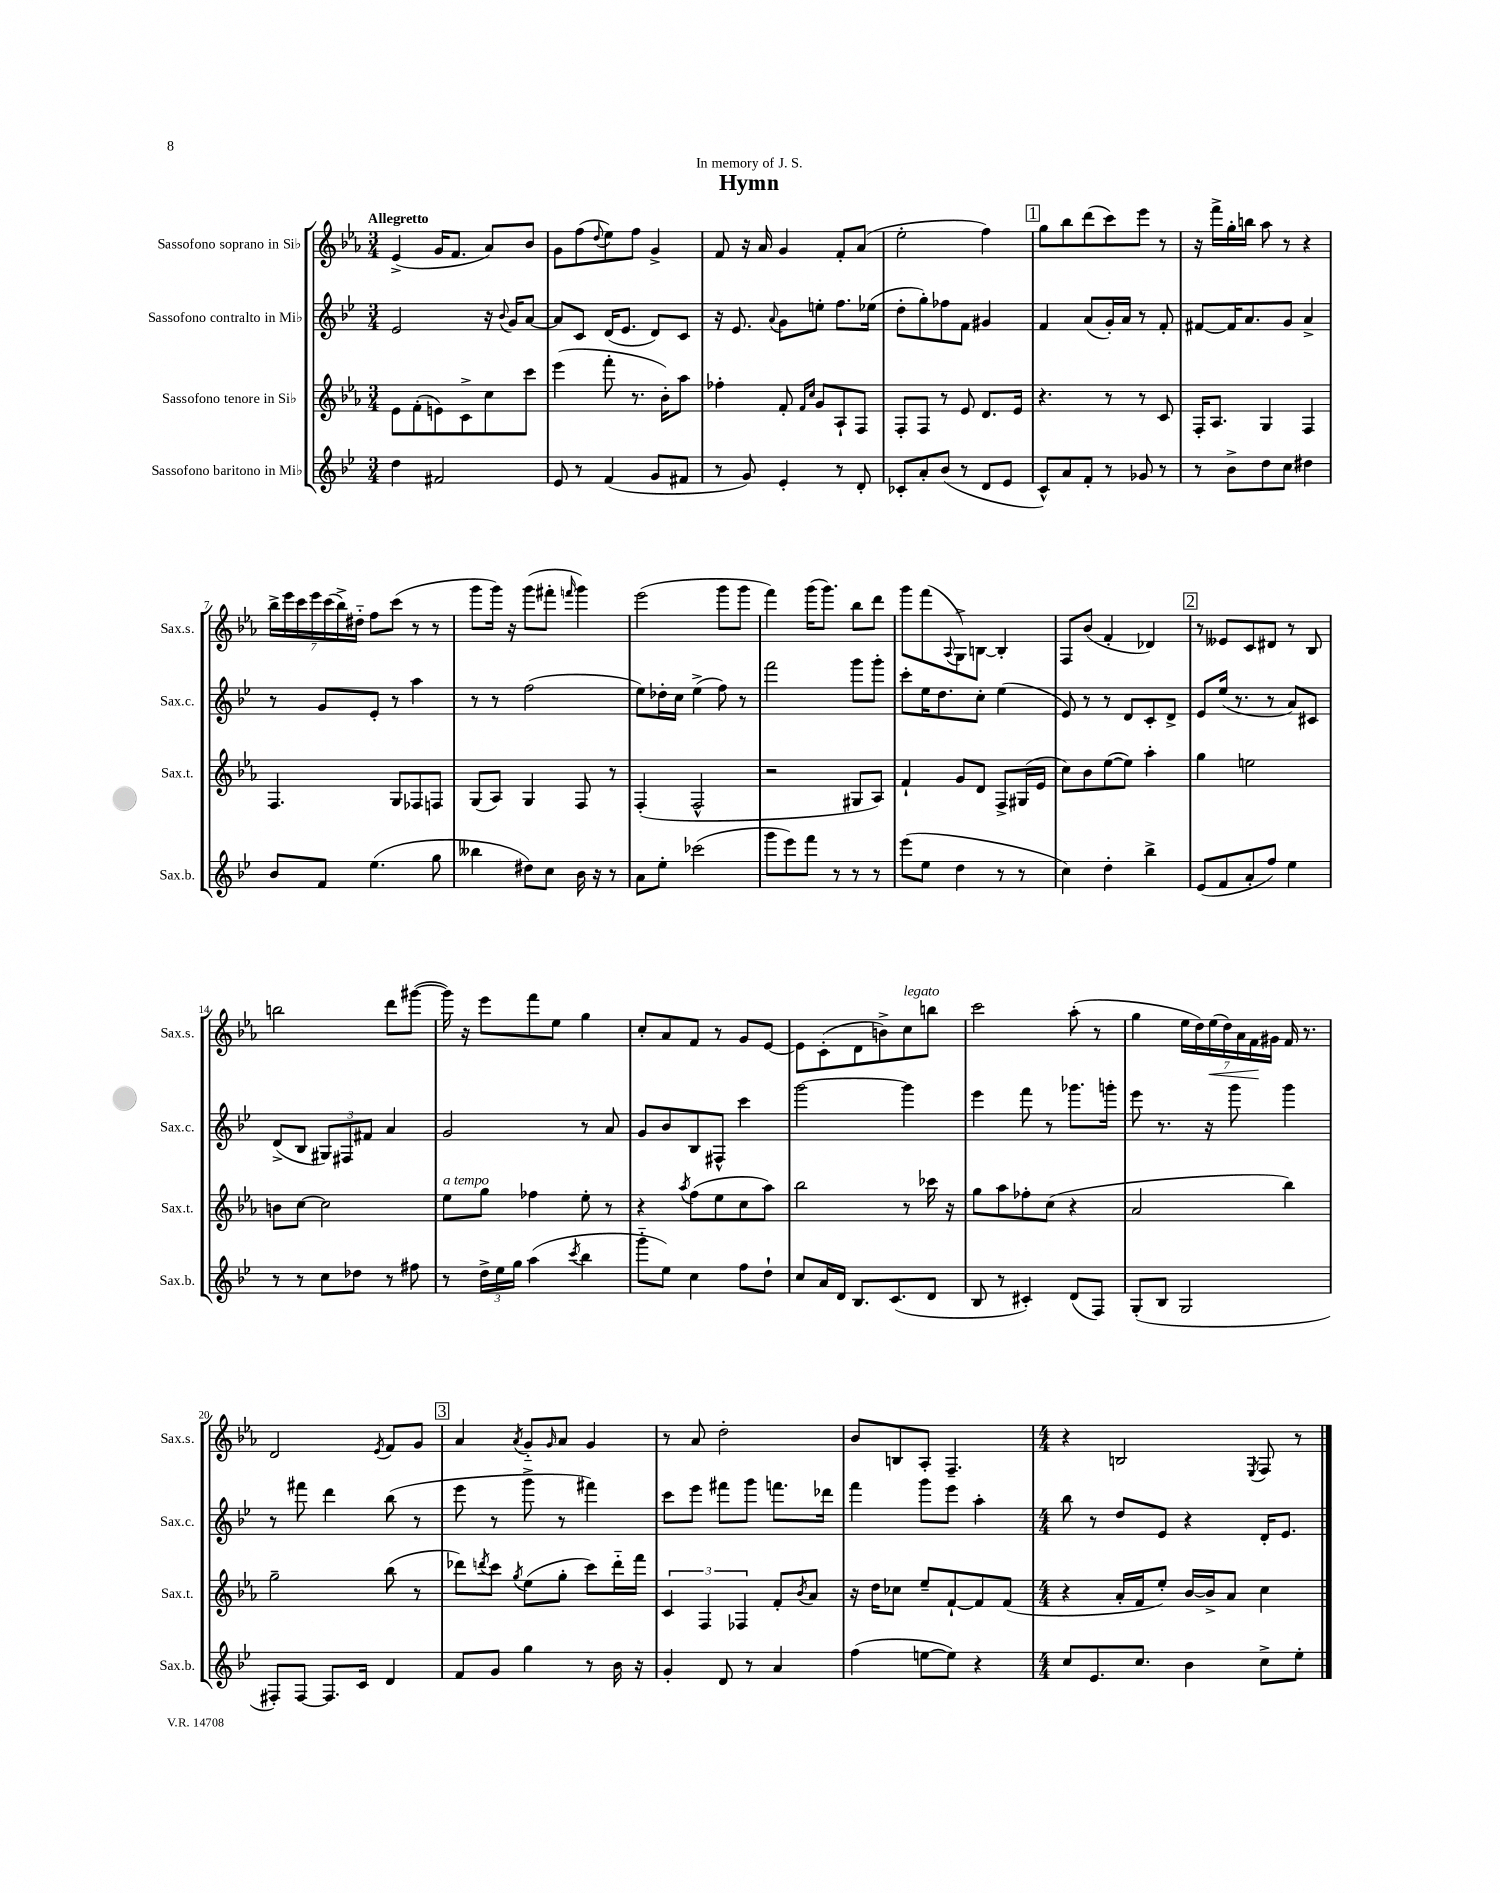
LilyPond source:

\header { title = "Hymn" dedication = "In memory of J. S." }
<<
\new StaffGroup <<
\new Staff = "s0" \with { instrumentName = "Sassofono soprano in Sib" shortInstrumentName = "Sax.s." } {
    \clef treble \key ees \major \numericTimeSignature \time 3/4 \tempo "Allegretto"
    ees'4->( g'16 f'8. aes'8) bes'8 |
    g'8 f''8( \appoggiatura { d''8 } ees''8) f''8 g'4-> |
    f'8 r16 aes'16 g'4 f'8-. aes'8( |
    ees''2-. f''4) |
    \mark \markup { \box "1" } g''8 bes''8 d'''8( c'''8) ees'''8 r8 |
    r16 f'''16-> g''16-. b''16 aes''8 r8 r4 |
    \tuplet 7/4 { bes''16-> ees'''16 c'''16 ees'''16 c'''16( bes''16->) dis''16-_ } f''8 c'''8( r8 r8 |
    g'''8 g'''16) r16 g'''8( fis'''8-. \grace { f'''16 } g'''4) |
    ees'''2( g'''8 g'''8 |
    f'''4) g'''16( g'''8.) bes''8 d'''8 |
    g'''8 f'''8( \appoggiatura { aes8 } g8->) b8~ b4-. |
    f8 bes'8( f'4-. des'4) |
    \mark \markup { \box "2" } r8 eeses'8 c'8 dis'8 r8 bes8 |
    b''2 d'''8 gis'''8~( |
    gis'''16) r16 ees'''8 f'''8 ees''8 g''4 |
    c''8-. aes'8 f'8 r8 g'8 ees'8~ |
    ees'8 c'8-.( d'8 b'8->) c''8^\markup { \italic "legato" } b''8 |
    c'''2 aes''8-.( r8 |
    g''4 \tuplet 7/4 { ees''16 d''16) ees''16\<( d''16) aes'16 f'16\! gis'16 } f'16 r8. |
    d'2 \acciaccatura { ees'8 } f'8 g'8 |
    \mark \markup { \box "3" } aes'4 \acciaccatura { aes'8 } g'8-_ \grace { g'16 } aes'8 g'4 |
    r8 aes'8 d''2-. |
    bes'8 b8 aes8-. f4.-- |
    \numericTimeSignature \time 4/4 r4 b2 \acciaccatura { ees8 } f8 r8 \bar "|." |
}
\new Staff = "s1" \with { instrumentName = "Sassofono contralto in Mib" shortInstrumentName = "Sax.c." } {
    \clef treble \key bes \major \numericTimeSignature \time 3/4
    ees'2 r16 \appoggiatura { bes'8 } g'16 a'8~ |
    a'8 c'8 d'16( ees'8. d'8) c'8 |
    r16 ees'8. \appoggiatura { a'8 } g'8 e''8-. f''8. ees''16( |
    d''8-. g''8-.) fes''8 f'8 gis'4 |
    \mark \markup { \box "1" } f'4 a'8( g'16-.) a'16 r8 f'8-. |
    fis'8~ fis'16 a'8. g'8 a'4-> |
    r8 g'8 ees'8-. r8 a''4 |
    r8 r8 f''2( |
    ees''8) des''16-. c''16 ees''4->( f''8) r8 |
    f'''2 g'''8 g'''8-. |
    c'''8-. ees''16 d''8. c''8-. ees''4( |
    ees'8) r8 r8 d'8 c'8-. d'8-> |
    \mark \markup { \box "2" } ees'8 ees''16( r8. r8 a'8) cis'8 |
    d'8->( bes8 \tuplet 3/2 { gis8) fis8 fis'8 } a'4 |
    g'2 r8 a'8 |
    g'8 bes'8 bes8 fis8-^ c'''4 |
    g'''2~ g'''4 |
    ees'''4 f'''8 r8 ges'''8. g'''16-. |
    ees'''8 r8. r16 g'''8 g'''4 |
    r8 fis'''8 d'''4 bes''8( r8 |
    \mark \markup { \box "3" } ees'''8 r8 g'''8-> r8 fis'''4) |
    c'''8 ees'''8 fis'''8 g'''8 f'''8. des'''16 |
    f'''4 g'''8 ees'''8 a''4-. |
    \numericTimeSignature \time 4/4 bes''8 r8 d''8 ees'8 r4 d'16-. ees'8. \bar "|." |
}
\new Staff = "s2" \with { instrumentName = "Sassofono tenore in Sib" shortInstrumentName = "Sax.t." } {
    \clef treble \key ees \major \numericTimeSignature \time 3/4
    ees'8 f'8-.( e'8) c'8-> c''8 c'''8 |
    ees'''4( f'''8-. r8. bes'16-.) aes''8 |
    fes''4-. f'8-. \grace { f'16 c''16 } g'8 aes8-! f8 |
    f8-. f8 r8 ees'8 d'8. ees'16 |
    \mark \markup { \box "1" } r4. r8 r8 c'8 |
    f16-. aes8. g4 f4 |
    f4. g8 fes8 f8 |
    g8( aes8) g4 f8 r8 |
    f4-.( f2-^ |
    r2 gis8 aes8) |
    f'4-! g'8 d'8 f8-> gis16( ees'16 |
    c''8) bes'8 ees''8~( ees''8) aes''4-. |
    \mark \markup { \box "2" } g''4 e''2 |
    b'8 c''8~ c''2 |
    ees''8^\markup { \italic "a tempo" } g''8 fes''4 ees''8-. r8 |
    r4 \acciaccatura { aes''8 } f''8( ees''8 c''8 aes''8) |
    bes''2 r8 ces'''16 r16 |
    g''8 aes''8 fes''8-. c''8( r4 |
    aes'2 bes''4) |
    g''2-- bes''8( r8 |
    \mark \markup { \box "3" } des'''8) \acciaccatura { d'''8 } c'''8 \acciaccatura { g''8 } ees''8( g''8-. c'''8) d'''16-_ f'''16 |
    \tuplet 3/2 { c'4 f4 fes4 } f'8-. \acciaccatura { bes'8 } aes'8 |
    r16 d''16 ces''8 ees''8-- f'8~-! f'8 f'8( |
    \numericTimeSignature \time 4/4 r4 aes'16-. f'16 ees''8-.) bes'16~ bes'16-> aes'8 c''4 \bar "|." |
}
\new Staff = "s3" \with { instrumentName = "Sassofono baritono in Mib" shortInstrumentName = "Sax.b." } {
    \clef treble \key bes \major \numericTimeSignature \time 3/4
    d''4 fis'2 |
    ees'8 r8 f'4( g'8 fis'8 |
    r8 g'8) ees'4-. r8 d'8-. |
    ces'8-. a'8-. bes'8( r8 d'8 ees'8 |
    \mark \markup { \box "1" } c'8-^) a'8 f'8-. r8 ges'8 r8 |
    r8 bes'8-> d''8 c''8 dis''4 |
    bes'8 f'8 ees''4.( g''8 |
    beses''4 dis''8) c''8 bes'16 r16 r8 |
    a'8 ees''8-. ces'''2( |
    g'''8 ees'''8) f'''8 r8 r8 r8 |
    ees'''8( ees''8 d''4 r8 r8 |
    c''4) d''4-. bes''4-> |
    \mark \markup { \box "2" } ees'8( f'8 a'8-. f''8) ees''4 |
    r8 r8 c''8 des''8 r8 fis''8 |
    r8 \tuplet 3/2 { d''16-> ees''16 g''16 } a''4( \acciaccatura { c'''8 } bes''4 |
    g'''8-_ ees''8) c''4 f''8 d''8-! |
    c''8 a'16 d'16 bes8. c'8.( d'8 |
    bes8 r8 cis'4-.) d'8( f8) |
    g8-.( bes8 g2 |
    fis8-.) fis8~ fis8. c'16 d'4 |
    \mark \markup { \box "3" } f'8 g'8 g''4 r8 bes'16 r16 |
    g'4-. d'8 r8 a'4 |
    f''4( e''8~ e''8) r4 |
    \numericTimeSignature \time 4/4 c''8 ees'8. c''8. bes'4 c''8-> ees''8-. \bar "|." |
}
>>
>>
